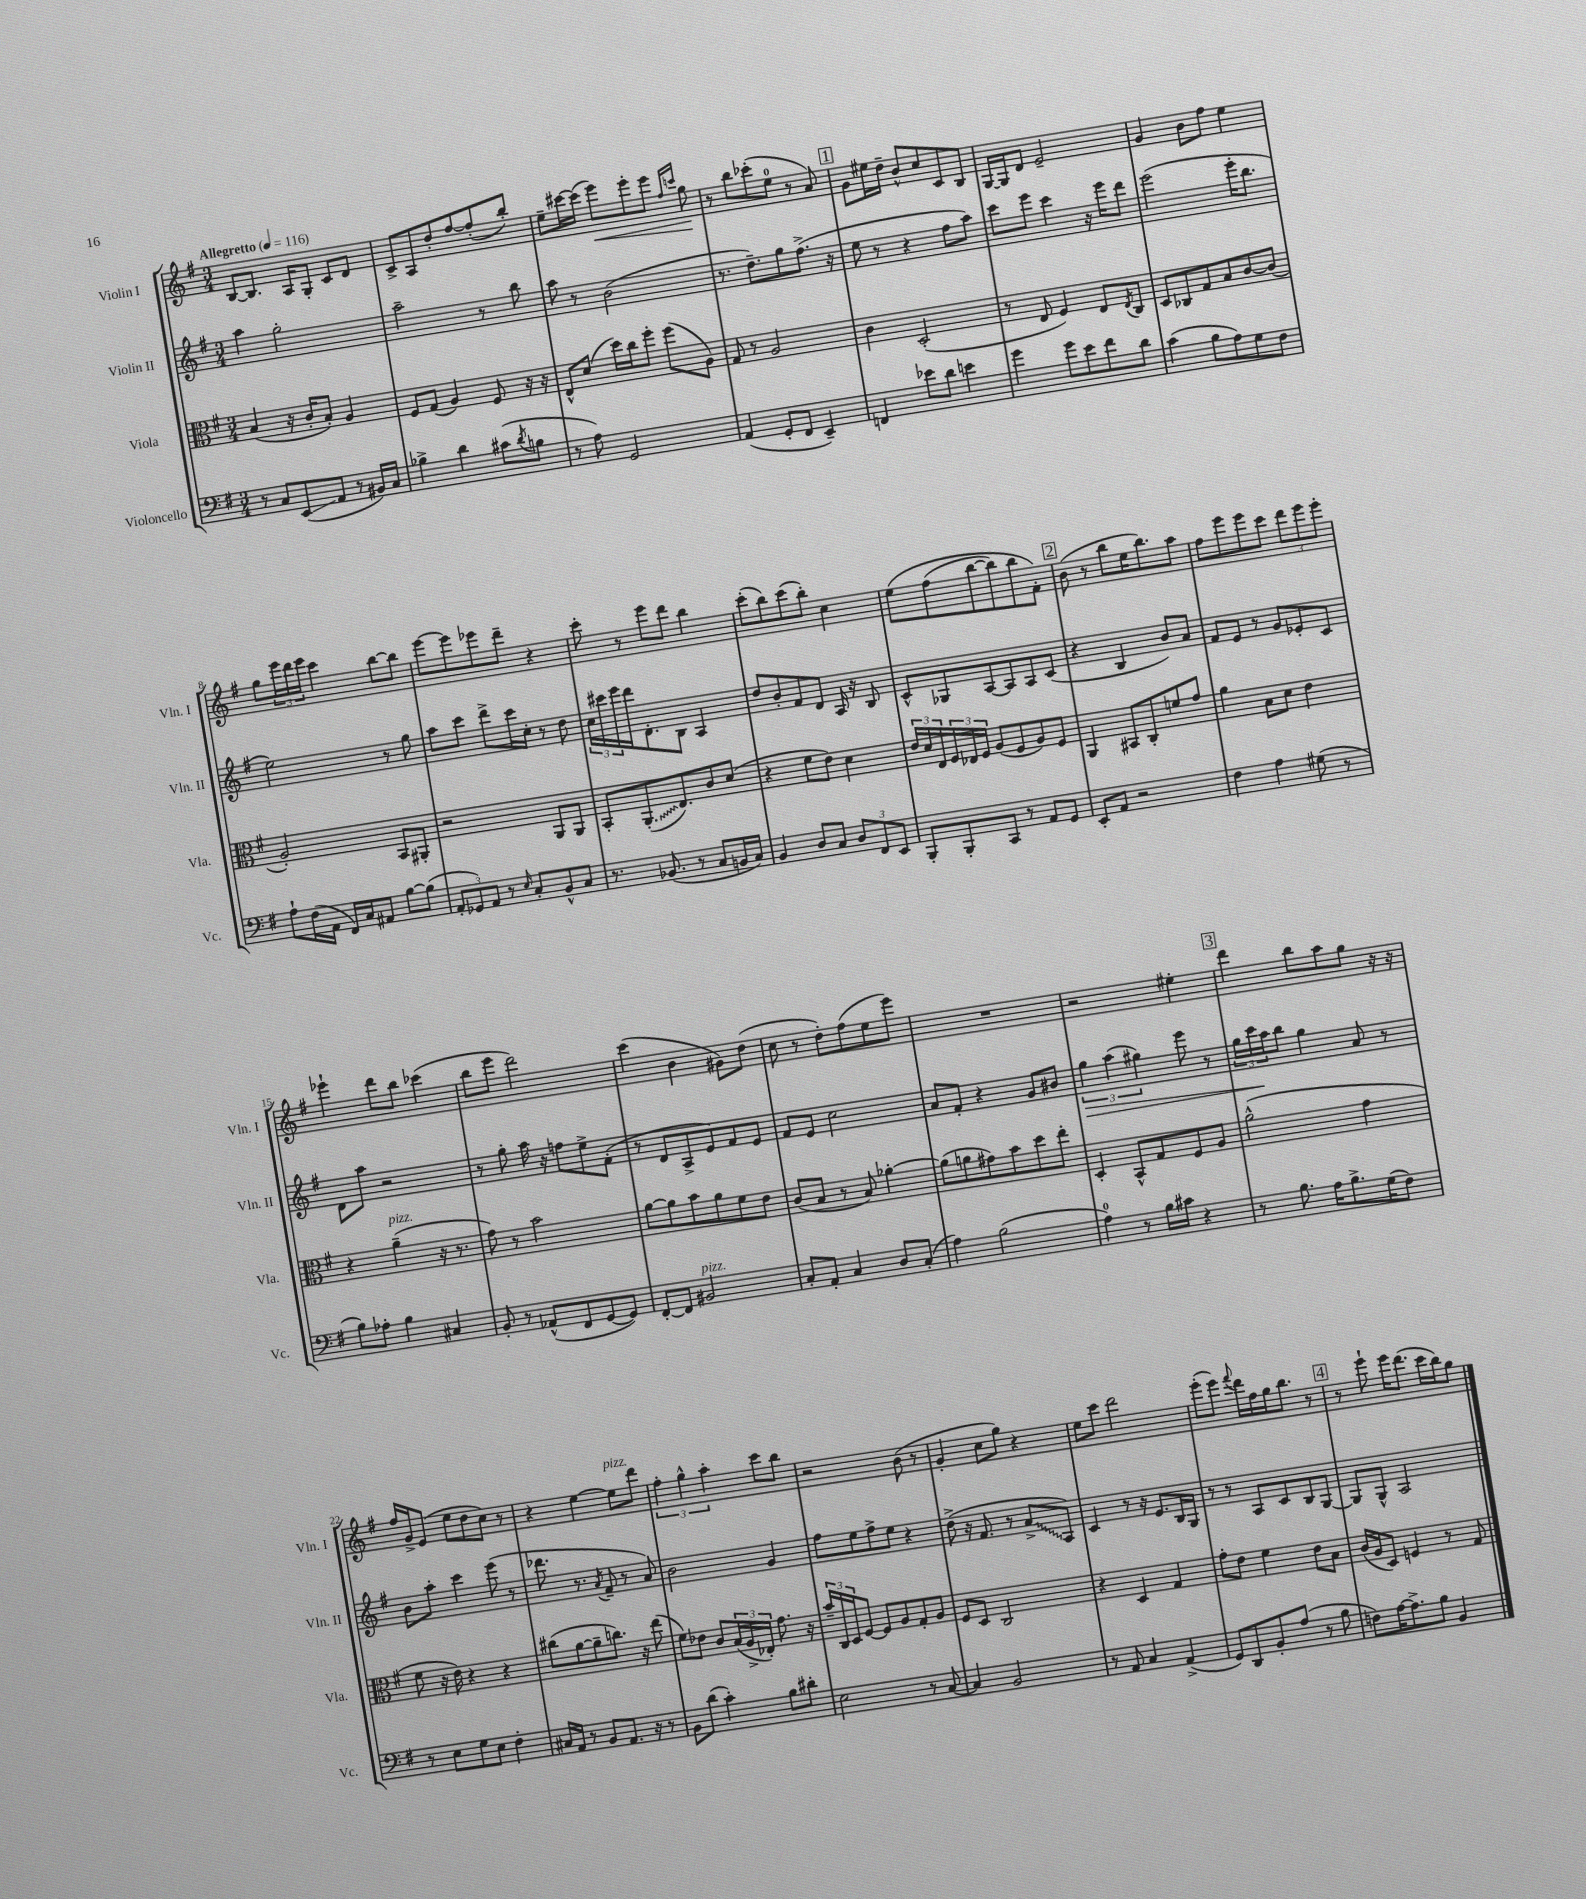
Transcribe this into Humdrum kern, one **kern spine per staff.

**kern	**kern	**kern	**kern
*staff4	*staff3	*staff2	*staff1
*clefF4	*clefC3	*clefG2	*clefG2
*k[f#]	*k[f#]	*k[f#]	*k[f#]
*M3/4	*M3/4	*M3/4	*M3/4
*MM116	*MM116	*MM116	*MM116
8r	(4B	4aa	[8B
8C	.	.	8.B]
(8EE	16r	2gg'	.
.	16c'	.	16A
8AA	8B')	.	8G'
8r	4A	.	8c
16BB#)	.	.	8d
16C	.	.	.
=	=	=	=
4B-^	8F#	2aa~	8c^
.	(8G	.	8A
4d	4A)	.	8dd'
.	.	.	[8ff#
(8c#	8F#	8r	(8ff#']
8qd	.	.	.
8B	16r	8bb	8bb')
.	16r	.	.
=	=	=	=
8r	8E^^	8aa	8ee~
8A)	(8d	8r	[16ccc#
.	.	.	(16ccc#]
2GG	16dd)	(2b	8eee)
.	16cc	.	.
.	8ff#'	.	8eee'
.	(8ff#	.	8eee
.	.	.	16qqff#
.	.	.	16qqccc
.	8A)	.	8gg
=	=	=	=
(4AA	8G	8.r	8r
.	8r	.	8bb
.	.	8.dd~)	.
8GG'	2A	.	(8ccc-'
8FF#	.	8gg	8ee
4EE~)	.	(8.ff#^	8r
.	.	.	8a)
.	.	16r	.
=	=	=	=
4FF	4c	8ee	8g
.	.	8r	16ee#
.	.	.	16dd~
8e-	(2D'	4r	8b^^
8d	.	.	8cc
4e	.	8ff#	8c
.	.	8aa)	8B
=	=	=	=
4g	8r	8ccc	[16G
.	.	.	16G]
.	8E	8eee	8d
8g	4F#)	4ccc	2e~
8e	.	.	.
8f#	8E	16r	.
.	.	16eee	.
.	8qE	.	.
8d	8C	8ddd	.
=	=	=	=
(4c	8D	(2eee	4g
.	8C-	.	.
8B	8G	.	8b
8A)	8B	.	8ff#
8G	[8c	16eee'	4ee
.	.	8.bb	.
8F#	(8c]	.	.
=	=	=	=
8A`	2A')	2ee)	8gg
(16F#	.	.	24eee
.	.	.	24ddd
16AA	.	.	.
.	.	.	24eee
16FF#)	.	.	4ccc
16C	.	.	.
8AA#	.	.	.
[8B	8BB	8r	[8bb
(8B]	8AA#'	8gg	8bb]
=	=	=	=
12AA'	2r	8aa	[8eee
12GG-)	.	.	.
.	.	8ccc	8eee]
12AA	.	.	.
8r	.	8ddd^	8eee-
16qqE	.	.	.
8C'	.	16ccc	8ddd~
.	.	16cc'	.
8BB^^	8AA	8r	4r
8C	8AA	8dd	.
=	=	=	=
8.r	8BB'	24cc	8ccc'
.	.	24ccc#	.
.	.	24eee	.
.	(8.AA'	16ddd	8r
(8.BB-	.	8.d'	.
.	.	.	8eee
.	8.E)	.	.
8r	.	8B	8ddd
8C	8c	4A	4bb
16BB	(8d	.	.
16C)	.	.	.
=	=	=	=
4BB	4r	8dd	(8ccc'
.	.	8b'	8bb)
8D	8f#	8f#	(8ccc
8C	8e)	8d	8bb')
12D	4d	16A	4cc
.	.	16r	.
12FF#	.	.	.
.	.	8B	.
12EE	.	.	.
=	=	=	=
8BBB'	24e	8c^^	&(8ee
.	24d	.	.
.	24E	.	.
8BBB'	24F#	8G-	(8ff#
.	24E-	.	.
.	24F#	.	.
8CC	(8A	[8A	[8bb
8r	8F#	8A]	8bb])
8AA	8A)	8A	8bb
8GG	8F#	(8c	8f#'&)
=	=	=	=
8EE'	4AA	4r	(8b
8AA	.	.	8r
2r	8BB#	4B	8bb
.	8C'	.	16ee
.	.	.	8.bb)
.	8f	8b)	.
.	8g	8a	8aa
=	=	=	=
4F#	4a	8f#	8ff#
.	.	8e	8eee
4A	8B	8r	8eee
.	8d	8g	8ccc
(8G#	4e	8e-'	12ddd
.	.	.	12eee
8r	.	8c	.
.	.	.	12eee'
=	=	=	=
8B)	4r	8d	4eee-`
8A-'	.	8aa	.
4B	(4a~	2r	8ddd
.	.	.	8bb
4C#	16r	.	(4ccc-
.	8.r	.	.
=	=	=	=
8BB'	8g)	8r	8bb
8r	8r	8gg'	8eee
(8AA-^^	2b	16aa	2ddd)
.	.	16r	.
8FF#	.	8ff	.
[8GG	.	8ee^	.
8GG])	.	(8f#'	.
=	=	=	=
[8FF#'	[8a	8r	(4ccc
8FF#]	8a]	8d	.
2BB#	8b	8A^	4b
.	8a	8e)	.
.	8f#	8f#	8g#)
.	8e	8e	(8dd
=	=	=	=
8C'	(8c	8f#	8cc
8AA'	8B	8e	8r
4C	8r	2cc	8dd')
.	8B)	.	(8ff#
8D	[4a-'	.	8ee
(8C'	.	.	8eee)
=	=	=	=
4A)	(8a-]	8a	2.r
.	8a	8f#'	.
(2B	8g#)	4r	.
.	8b	.	.
.	8dd	8g	.
.	8ee'	8b#	.
=	=	=	=
4A)	4D'	6gg	2r
.	.	(6aa	.
8r	8BB^^	.	.
.	.	6gg#)	.
16B	8G	.	.
16c#	.	.	.
4r	8F#	8eee	4ee#'
.	8A	8r	.
=	=	=	=
8r	(2a^^	24gg	4ddd
.	.	24ccc	.
.	.	24aa	.
8.B	.	8bb	.
.	.	4gg	8bb
16A	.	.	.
8.B^	.	.	8aa
.	4g	8a	8gg
(16G	.	.	.
8F#)	.	8r	16r
.	.	.	16r
=	=	=	=
8r	8f#	8b	16ff#
.	.	.	16g^
8E	16r	8aa'	(8e
.	16e)	.	.
8G	4r	4ccc	8ee
8E	.	.	8dd
4F#'	4r	(8eee	8cc)
.	.	8r	8r
=	=	=	=
16C#	(8cc#	8.ddd-	4r
16AA	.	.	.
8r	[8a	.	.
.	.	8.r	.
8BB	8a~]	.	[4ee
.	.	8qa	.
8.AA	8.cc)	8f#~	.
.	.	8r	8ee]
16r	16r	.	.
8r	(8ee	8a)	8ddd
=	=	=	=
8BB	8f#)	2b	6ff#'
(8d	8e-	.	.
.	.	.	6gg^^
4c')	8c	.	.
.	.	.	6aa'
.	(24B	.	.
.	24A^	.	.
.	24E-')	.	.
8B	8.g	4g	8ccc
8d#'	.	.	8bb
.	16r	.	.
=	=	=	=
2E	24b~	8ff#	2r
.	24C	.	.
.	24D	.	.
.	[8F#	8ee	.
.	8F#]	8ff#^	.
.	8A	8ee	.
8r	8G'	4r	(8b
[8C	8A	.	8r
=	=	=	=
4C]	8F#	(8dd^	4g'
.	8D	16r	.
.	.	8.f#	.
2BB	2C	.	8cc
.	.	8r	8gg)
.	.	8a^	4r
.	.	8A)	.
=	=	=	=
8r	4r	4c	8ee
8AA	.	.	8ccc
4C	4D	8r	2ddd
.	.	16r	.
.	.	8.e	.
(4AA^	4G	.	.
.	.	16B	.
.	.	16G	.
=	=	=	=
8GG)	8g'	8r	(8eee'
8DD	8e	8r	8eee)
.	.	.	8qqfff#
8BB'	4f#	8A	16ddd
.	.	.	16ff#
(8A	.	8c	16gg
.	.	.	8.bb
8r	8e	8B	.
8B	8B	[8G	8r
=	=	=	=
8F)	(16c	8G]	8r
.	16A	.	.
[16A	8D)	8G^^	8eee`
8.A^]	.	.	.
.	4F	2A	16eee
.	.	.	(8.ddd
8B	.	.	.
4BB	8r	.	16ccc
.	.	.	16bb)
.	8G	.	8gg
==	==	==	==
*-	*-	*-	*-
